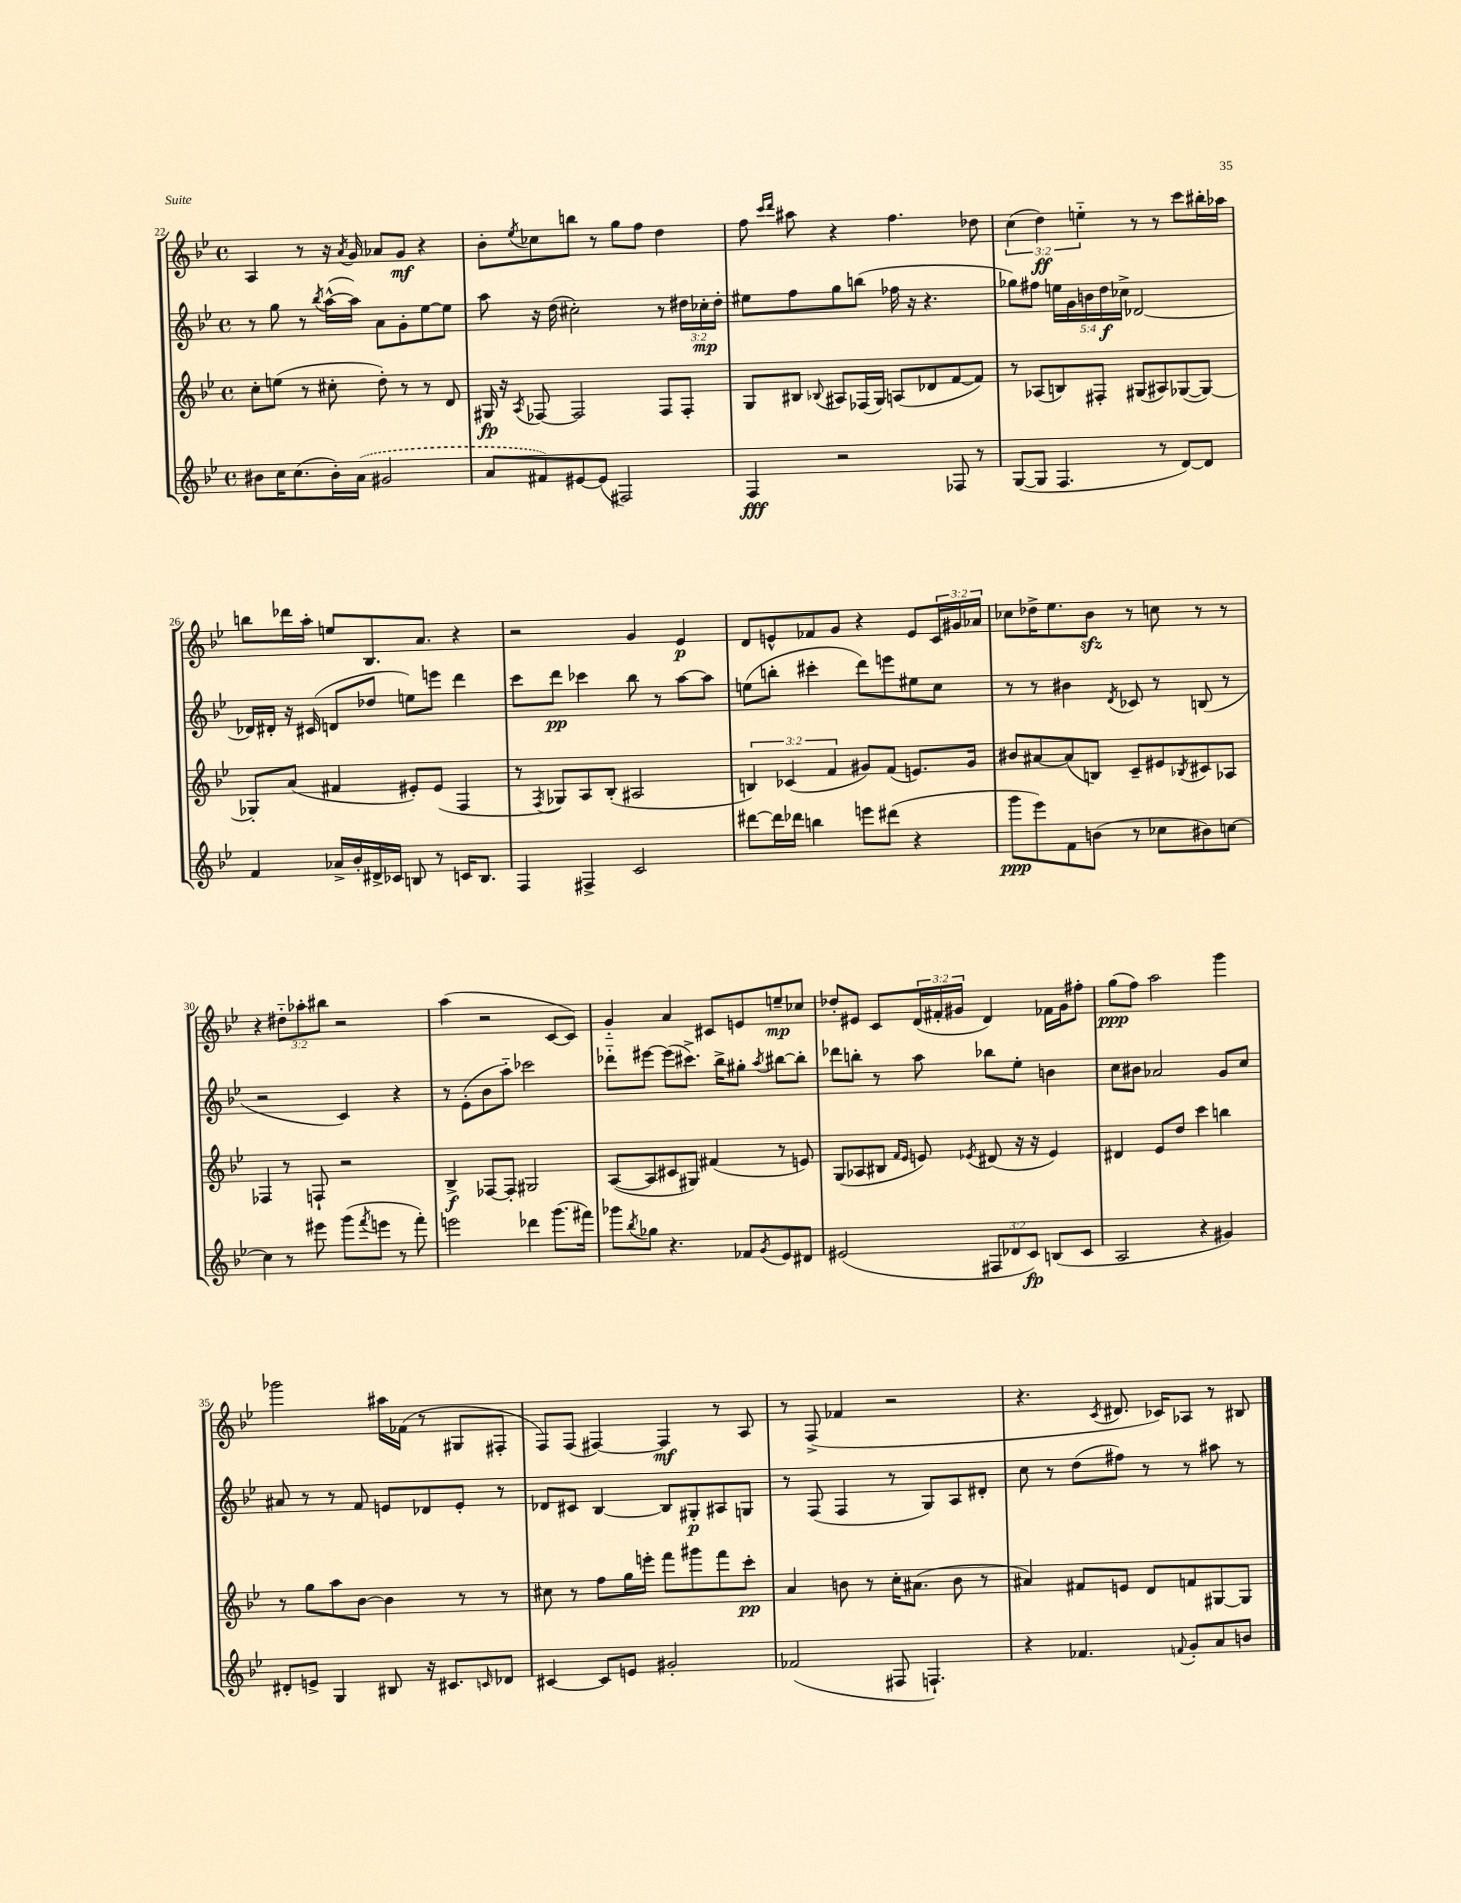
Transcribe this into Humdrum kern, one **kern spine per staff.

**kern	**kern	**kern	**kern
*staff4	*staff3	*staff2	*staff1
*clefG2	*clefG2	*clefG2	*clefG2
*k[b-e-]	*k[b-e-]	*k[b-e-]	*k[b-e-]
*M4/4	*M4/4	*M4/4	*M4/4
*met(c)	*met(c)	*met(c)	*met(c)
8b#\L	8cc'\L	8r	4A/
16cc\K	(8ee\J	8gg\	.
(8.cc\	.	.	.
.	8r	8r	8r
.	.	8qbb-/	.
16b#'\L)	8cc#'\	([16aa^^\LL	16r
.	.	.	8qa/
(16a\JJ	.	16aa\]JJ)	16g/
2g#/	8dd'\)	8a\L	8a-/L
.	8r	8g'\	8g/J
.	8r	[8ee-\	4r
.	8d/	8ee-\]J	.
=	=	=	=
8a/L	16G#/	8aa\	8b-'\L
.	16r	.	.
.	8qA/	.	8qee-/
8f#/)	[8F-/	16r	8cc-\
.	.	(16dd\	.
[8e#/	2F-/]	2cc#'\)	8bb\J
(8e#/]J	.	.	8r
2F#/)	.	.	8gg\L
.	.	.	8ff\J
.	8F-/L	8r	4dd\
.	8F-'/J	24dd#\LL	.
.	.	24cc-'\	.
.	.	24dd#'\JJ	.
=	=	=	=
4F/	8G/L	8ee#\L	8ff\
.	.	.	16qqccc/LL
.	.	.	16qqddd/JJ
.	8B#/J	8ff\	8aa#\
.	8qqB-/	.	.
2r	8A#/L	8gg\	4r
.	(16F-/L	(8bb\J	.
.	16G/JJ)	.	.
.	(8A/L	16ff-\	4.ff\
.	.	16r	.
.	8d-/	4.r	.
8F-/	[8f/	.	.
8r	8f/]J)	.	8dd-\
=	=	=	=
([8G/L	8r	8gg-\L)	(6cc\
8G/]J	(8A-/L	8ff#\J	.
.	.	.	6dd\)
4.F/	8B/)	20ee\LL	.
.	.	20g\	.
.	.	.	6ee'~\
.	.	20b\	.
.	8F#'/J	.	.
.	.	20dd\	.
.	.	20cc-^\JJ	.
.	(8G#/L	[2d-/	8r
8r	8A#/)	.	8r
[8d/L)	([8G-/	.	8ccc\L
8d/]J	8G-/_J)	.	16bb#'\L
.	.	.	16aa-\JJ
=	=	=	=
4f/	8G-'/]L	16d-/]LL	8bb\L
.	.	16d#'/JJ	.
.	(8a/J	16r	16ddd-\L
.	.	(16c#/	16aa'\JJ
16a-^/LL	4f#/	8d/L	8ee/L
16b-'/	.	.	.
16d#^/	.	8dd-/J	8.B-/
16c-/JJ	.	.	.
8B/	8e#'/L)	8ee\L)	.
.	.	.	8.a/J
8r	(8e#/J	8eee\J	.
16c/LK	4F/	4ddd\	4r
8.B/J	.	.	.
=	=	=	=
4F/	8r	8ccc\L	2r
.	8qF/	.	.
.	8G-/L)	8ddd\J	.
4F#^/	8A/	4ccc-\	.
.	(8B-'/J	.	.
2c/	2A#/	8bb-\	4g/
.	.	8r	.
.	.	[8aa\L	4e-/
.	.	8aa\]J	.
=	=	=	=
[8ddd#\L	6B/)	(8ee\L	8d/L
16ddd#\]L	.	8bb'\J	8e^^/
.	(6c-/	.	.
16ddd-\JJ	.	.	.
4bb\	.	4ccc#'\	8f-/
.	6f/	.	.
.	.	.	8g/J
8eee\L	8g#/L)	8ddd\L)	4r
(8ddd#\J	(8f/J	8eee\	.
4r	8.e/L)	8ee#\	8e/L
.	.	8cc\J	24c/L
.	.	.	24g#/
.	16g#/Jk	.	.
.	.	.	24a-/JJ
=	=	=	=
8ggg\L	8b#/L	8r	8cc-\L
8eee-\)	[8a#/	8r	16dd-^\K
.	.	.	8.ee-\
8f\	(8a#/]	4b#\	.
(8b\J	8B/J)	.	8b-\J
.	.	8qd/	.
8r	8c~/L	8c-/	8r
8cc-\L	8e#/	8r	8cc\
.	8qB-/	.	.
8b#\)	8c#/	(8B/	8r
[8cc\J	8A-/J	8r	8r
=	=	=	=
4cc\]	4F-/	2r	4r
8r	8r	.	12dd#'~\L
.	.	.	12aa-'\
8eee#\	8F`/	.	.
.	.	.	12bb#\J
(8ggg\L	2r	4c/)	2r
8qfff/	.	.	.
8eee\J	.	.	.
8r	.	4r	.
8fff'\)	.	.	.
=	=	=	=
2eee\	4B-^/	8r	(4aa\
.	.	(8e-'\L	.
.	[8F-/L	8b-\	2r
.	8F-'/]J	8aa'~\J)	.
4ddd-\	2G#/	2ccc-\	.
(8.ggg\L	.	.	[8c/L
.	.	.	8c/]J)
16fff#\Jk)	.	.	.
=	=	=	=
8ggg-\L	([8A/L	8ddd-'~\L	4g'~/
8qbb-/	.	.	.
8gg-\J	8A/]	[8eee#\J	.
4.r	8c#/	(8eee#\]L	4a/
.	8G#/J)	8.ccc#^\J)	.
.	(4f#/	.	8c#/L
.	.	16bb-^\LK	.
8f-/L	.	8gg#'\J	8e/
8qg/	.	8qaa/	.
8e-/	8r	[8bb#\L	8ee~/
8d#/J	8e/)	8bb#'\]J	8cc-/J
=	=	=	=
(2e#/	(8G/L	8ddd-\L	8dd-'/L
.	8A-/	8bb'\J	8e#/J
.	8B#/J	8r	8c/L
.	16qqf/LL	.	.
.	16qqe-/JJ	.	.
.	8e/)	8aa\	(24d/L
.	.	.	24f#'/
.	.	.	24g#/JJ
.	8qe-/	.	.
12F#/L	(8d#/	8bb-\L	4d/)
12d-/	.	.	.
.	16r	8ee-'\J	.
12c/J)	.	.	.
.	16r	.	.
(8B/L	4e-/)	4b\	16f-\LL
.	.	.	16g#\J
8c/J	.	.	8ff#'\J
=	=	=	=
2A/	4d#/	8cc\L	(8gg\L
.	.	8b#\J	8ff\J)
.	8e-/L	2a-/	2aa\
.	8dd/J	.	.
4r	4ccc\	.	.
4g#/)	4bb\	8g/L	4ggg\
.	.	8cc/J	.
=	=	=	=
8d#'/L	8r	8a#/	2ggg-\
8e^/J	8gg\L	8r	.
4G/	8aa\	8r	.
.	[8b-\J	8f/	.
8B#/	4b-\]	8e/L	16aa#\LL
.	.	.	(16f-\JJ
16r	.	8d-/	8r
8.c#/L	.	.	.
.	8r	8e'/J	8G#/L
16qqc/	.	.	.
8d-/J	8r	8r	8F#'/J
=	=	=	=
[4c#/	8cc#\	8d-/L	8F/L)
.	8r	8c#/J	(8F/J
8c#/]L	8ff\L	[4B-/	[4F#/)
8e/J	16gg\L	.	.
.	16eee'\JJ	.	.
2g#'/	8fff\L	8B-/]L	4F#/]
.	8ggg#\	8G#'/	.
.	8fff\	8A#/	8r
.	8ccc'\J	8G/J	8A/
=	=	=	=
(2f-/	4a/	8r	8r
.	.	(8F/	(8F^/
.	8b\	4F/	4f-/
.	8r	.	.
8F#/	16cc'\LK	8r	2r
.	(8.a#\J	.	.
4.F`/)	.	8G/L)	.
.	8b\	8A/	.
.	8r	8d#'/J	.
=	=	=	=
4r	4a#/)	8cc\	4.r
.	.	8r	.
4.f-/	8f#/L	(8dd\L	.
.	.	.	8qc/
.	8e/J	8ff#\J)	8.d#/
.	8d/L	8r	.
.	.	.	16c-/LK)
8qqf/	.	.	.
8g'/L	8f/	8r	8A-/J
8a/	[8G#/	8aa#\	8r
8b/J	8G#/]J	8r	8B#/
==	==	==	==
*-	*-	*-	*-
